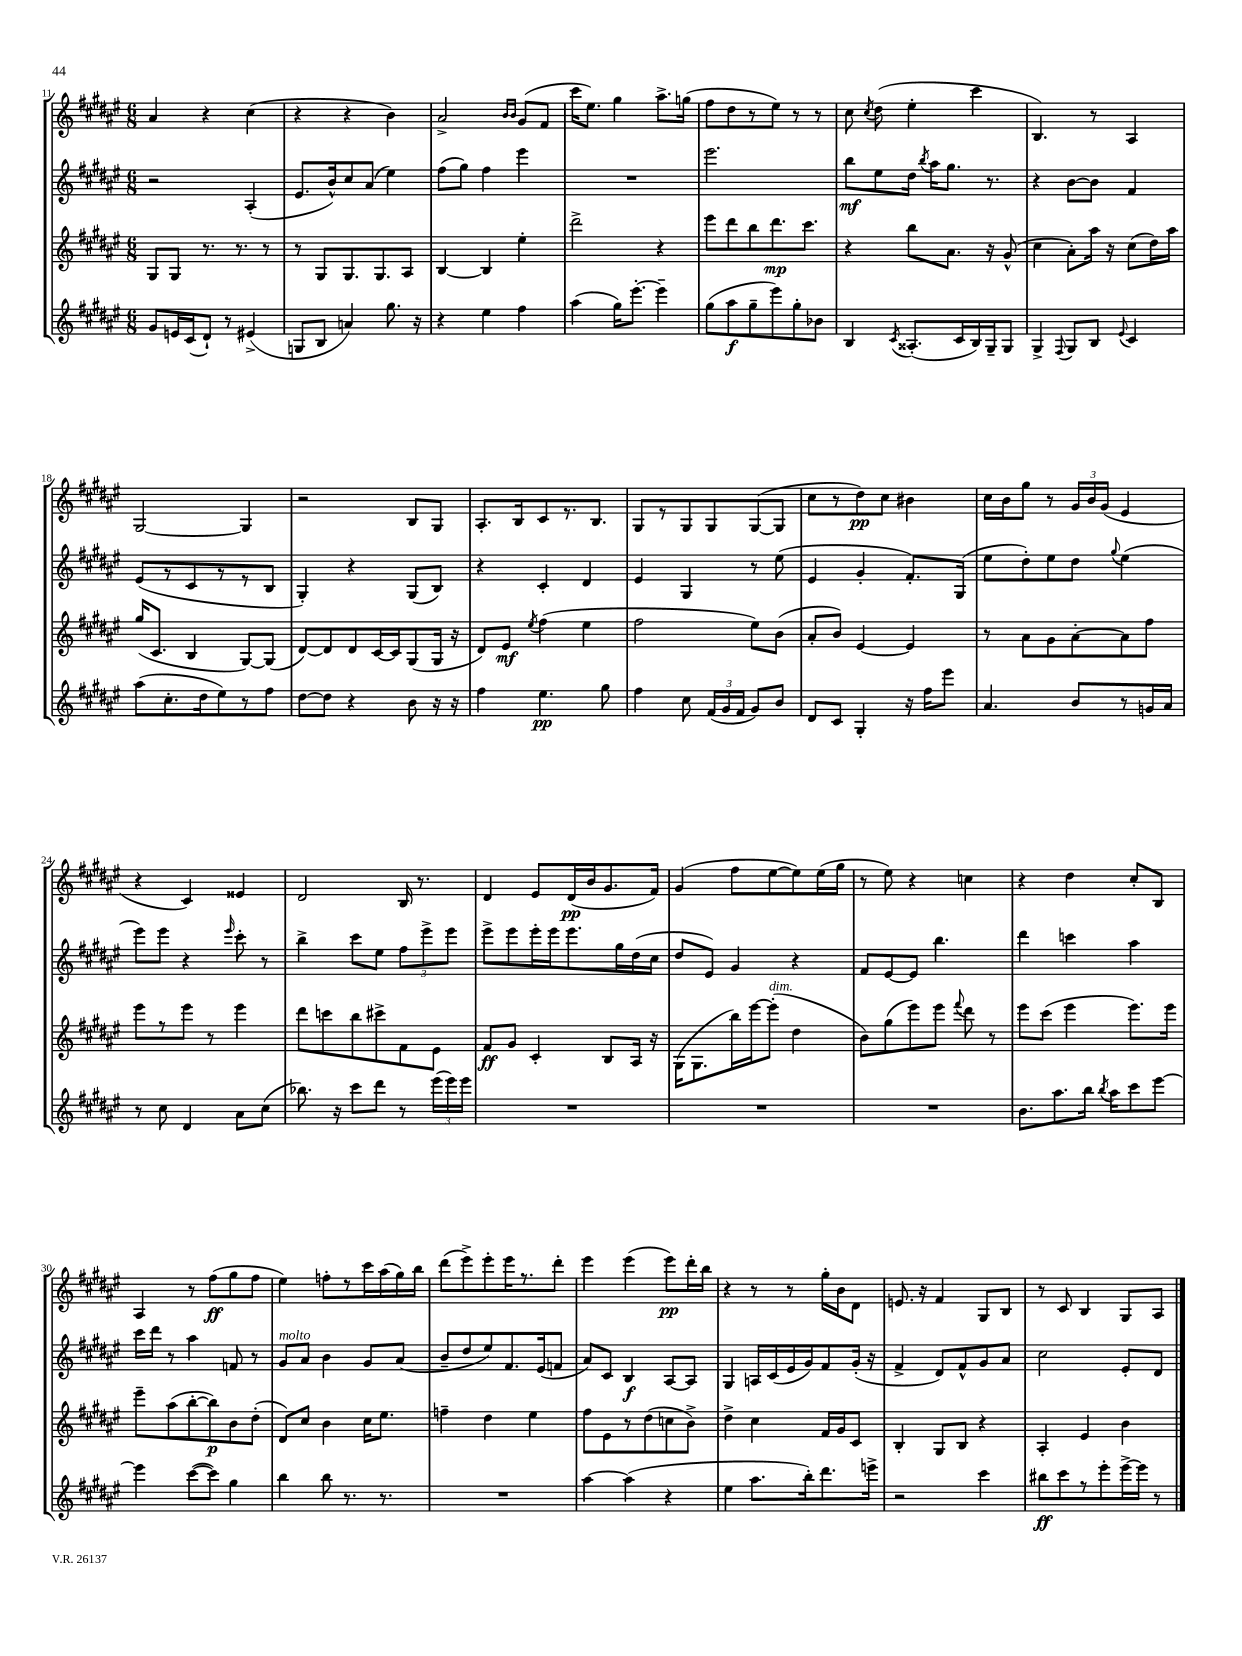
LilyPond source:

<<
\new StaffGroup <<
\new Staff = "s0" {
    \clef treble \key fis \major \numericTimeSignature \time 6/8
    \autoBeamOff ais'4 r4 cis''4( |
    r4 r4 b'4) |
    ais'2-> \grace { b'16[ b'16] } gis'8[( fis'8] |
    cis'''16[ eis''8.]) gis''4 ais''8.[-> g''16]( |
    fis''8[ dis''8 r8 eis''8]) r8 r8 |
    cis''8 \acciaccatura { cis''8 } dis''8( eis''4-. cis'''4 |
    b4.) r8 ais4 |
    gis2~ gis4 |
    r2 b8[ gis8] |
    ais8.[-. b16 cis'8 r8. b8.] |
    gis8[ r8 gis8 gis8 gis8~( gis8] |
    cis''8[ r8 dis''8\pp) cis''8] bis'4 |
    cis''16[ b'16 gis''8] r8 \tuplet 3/2 { gis'16[ b'16 gis'16]( } eis'4 |
    r4 cis'4) eisis'4 |
    dis'2 b16 r8. |
    dis'4 eis'8[ dis'16\pp( b'16 gis'8. fis'16]) |
    gis'4( fis''8[ eis''8~ eis''8) eis''16( gis''16] |
    r8 eis''8) r4 c''4 |
    r4 dis''4 cis''8[-. b8] |
    ais4 r8 fis''8[\ff( gis''8 fis''8] |
    eis''4) f''8[-. r8 cis'''16 ais''16( gis''16) b''16] |
    dis'''8[( eis'''8->) eis'''8-. eis'''16 r8. dis'''8]-. |
    eis'''4 eis'''4( eis'''8[\pp) dis'''16-. b''16] |
    r4 r8 r8 gis''16[-. b'16 dis'8] |
    e'8. r16 fis'4 gis8[ b8] |
    r8 cis'8 b4 gis8[ ais8] \bar "|." |
}
\new Staff = "s1" {
    \clef treble \key fis \major \numericTimeSignature \time 6/8
    \autoBeamOff r2 ais4-.( |
    eis'8.[ b'16-^) cis''8 ais'8]( eis''4) |
    fis''8[( gis''8]) fis''4 eis'''4 |
    R2. |
    eis'''2. |
    b''8[\mf eis''8 dis''16] \acciaccatura { b''8 } ais''16[ gis''8.] r8. |
    r4 b'8[~ b'8] fis'4 |
    eis'8[( r8 cis'8 r8 r8 b8] |
    gis4-.) r4 gis8[( b8]) |
    r4 cis'4-. dis'4 |
    eis'4 gis4 r8 eis''8( |
    eis'4 gis'4-. fis'8.[-.) gis16]( |
    eis''8[ dis''8-.) eis''8 dis''8] \appoggiatura { gis''8 } eis''4( |
    eis'''8[) eis'''8] r4 \grace { eis'''16 } cis'''8-. r8 |
    b''4-> cis'''8[ eis''8] \tuplet 3/2 { fis''8[ eis'''8-> eis'''8] } |
    eis'''8[-> eis'''8 eis'''16-. eis'''16 eis'''8. gis''16 dis''16( cis''16] |
    dis''8[ eis'8]) gis'4 r4 |
    fis'8[ eis'8~ eis'8] b''4. |
    dis'''4 c'''4 ais''4 |
    cis'''16[ dis'''16] r8 ais''4 f'8 r8 |
    gis'8[^\markup { \italic "molto" } ais'8] b'4 gis'8[ ais'8]( |
    b'8[-- dis''8 eis''8) fis'8. eis'16( f'8] |
    ais'8[) cis'8] b4\f ais8[~ ais8] |
    gis4 a16[ cis'16( eis'16 gis'16) fis'8 gis'16]-.( r16 |
    fis'4-> dis'8[) fis'8-^ gis'8 ais'8] |
    cis''2 eis'8[-. dis'8] \bar "|." |
}
\new Staff = "s2" {
    \clef treble \key fis \major \numericTimeSignature \time 6/8
    \autoBeamOff gis8[ gis8] r8. r8. r8 |
    r8 gis8[ gis8. gis8. ais8] |
    b4~ b4 eis''4-. |
    dis'''2-> r4 |
    eis'''8[ dis'''8 b''8 dis'''8.\mp cis'''8.] |
    r4 b''8[ ais'8.] r16 gis'8-^( |
    cis''4 ais'8[-.) ais''16] r16 cis''8[( dis''16) ais''16] |
    gis''16[( cis'8.] b4 gis8[~) gis8]( |
    dis'8[~) dis'8 dis'8 cis'16~ cis'16 gis8( gis16] r16 |
    dis'8[) eis'8]\mf \acciaccatura { eis''8 } fis''4( eis''4 |
    fis''2 eis''8[) b'8]( |
    ais'8[-. b'8]) eis'4~ eis'4 |
    r8 ais'8[ gis'8 ais'8~-. ais'8 fis''8] |
    eis'''8[ r8 eis'''8] r8 eis'''4 |
    dis'''8[ c'''8 b''8 cis'''8-> fis'8 eis'8] |
    fis'8[\ff gis'8] cis'4-. b8[ ais16] r16 |
    gis16[( gis8. b''16) eis'''16~ eis'''8]-.^\markup { \italic "dim." }( dis''4 |
    b'8[) gis''8( eis'''8) eis'''8] \appoggiatura { fis'''8 } dis'''8 r8 |
    eis'''8[ cis'''8]( eis'''4 eis'''8.[) eis'''16] |
    eis'''8[-- ais''8( b''8~-. b''8\p) b'8 dis''8]-.( |
    dis'8[) cis''8] b'4 cis''16[ eis''8.] |
    f''4-- dis''4 eis''4 |
    fis''8[ eis'8 r8 dis''8( c''8 b'8]->) |
    dis''4-> cis''4 fis'16[ gis'16 cis'8] |
    b4-. gis8[ b8] r4 |
    ais4-. eis'4 b'4 \bar "|." |
}
\new Staff = "s3" {
    \clef treble \key fis \major \numericTimeSignature \time 6/8
    \autoBeamOff gis'8[ e'16 cis'16( dis'8]-!) r8 eis'4->( |
    g8[ b8] a'4) gis''8. r16 |
    r4 eis''4 fis''4 |
    ais''4( gis''16[) eis'''8.]~-. eis'''4-- |
    gis''8[( ais''8\f gis''8-- eis'''8) gis''8-. bes'8] |
    b4 \acciaccatura { cis'8 } aisis8.[-.( cis'16 b16) gis16-- gis8] |
    gis4-> \appoggiatura { fis8 } gis8[ b8] \appoggiatura { eis'8 } cis'4 |
    ais''8[( cis''8.-. dis''16 eis''8) r8 fis''8] |
    dis''8[~ dis''8] r4 b'8 r16 r16 |
    fis''4 eis''4.\pp gis''8 |
    fis''4 cis''8 \tuplet 3/2 { fis'16[( gis'16 fis'16] } gis'8[) b'8] |
    dis'8[ cis'8] gis4-. r16 fis''16[ eis'''8] |
    ais'4. b'8[ r8 g'16 ais'16] |
    r8 cis''8 dis'4 ais'8[ cis''8]( |
    bes''8.) r16 cis'''8[ dis'''8] r8 \tuplet 3/2 { eis'''16[( eis'''16) eis'''16] } |
    R2. |
    R2. |
    R2. |
    b'8.[ ais''8. b''16] \acciaccatura { b''8 } ais''16[ cis'''8 eis'''8]~ |
    eis'''4 cis'''8[~( cis'''8]) gis''4 |
    b''4 b''8 r8. r8. |
    R2. |
    ais''4~ ais''4( r4 |
    eis''4 ais''8.[ b''16-.) dis'''8. e'''16]-> |
    r2 cis'''4 |
    bis''8[\ff cis'''8 r8 eis'''8-. eis'''16~-> eis'''16] r8 \bar "|." |
}
>>
>>
\layout { \context { \Score currentBarNumber = #11 } }
